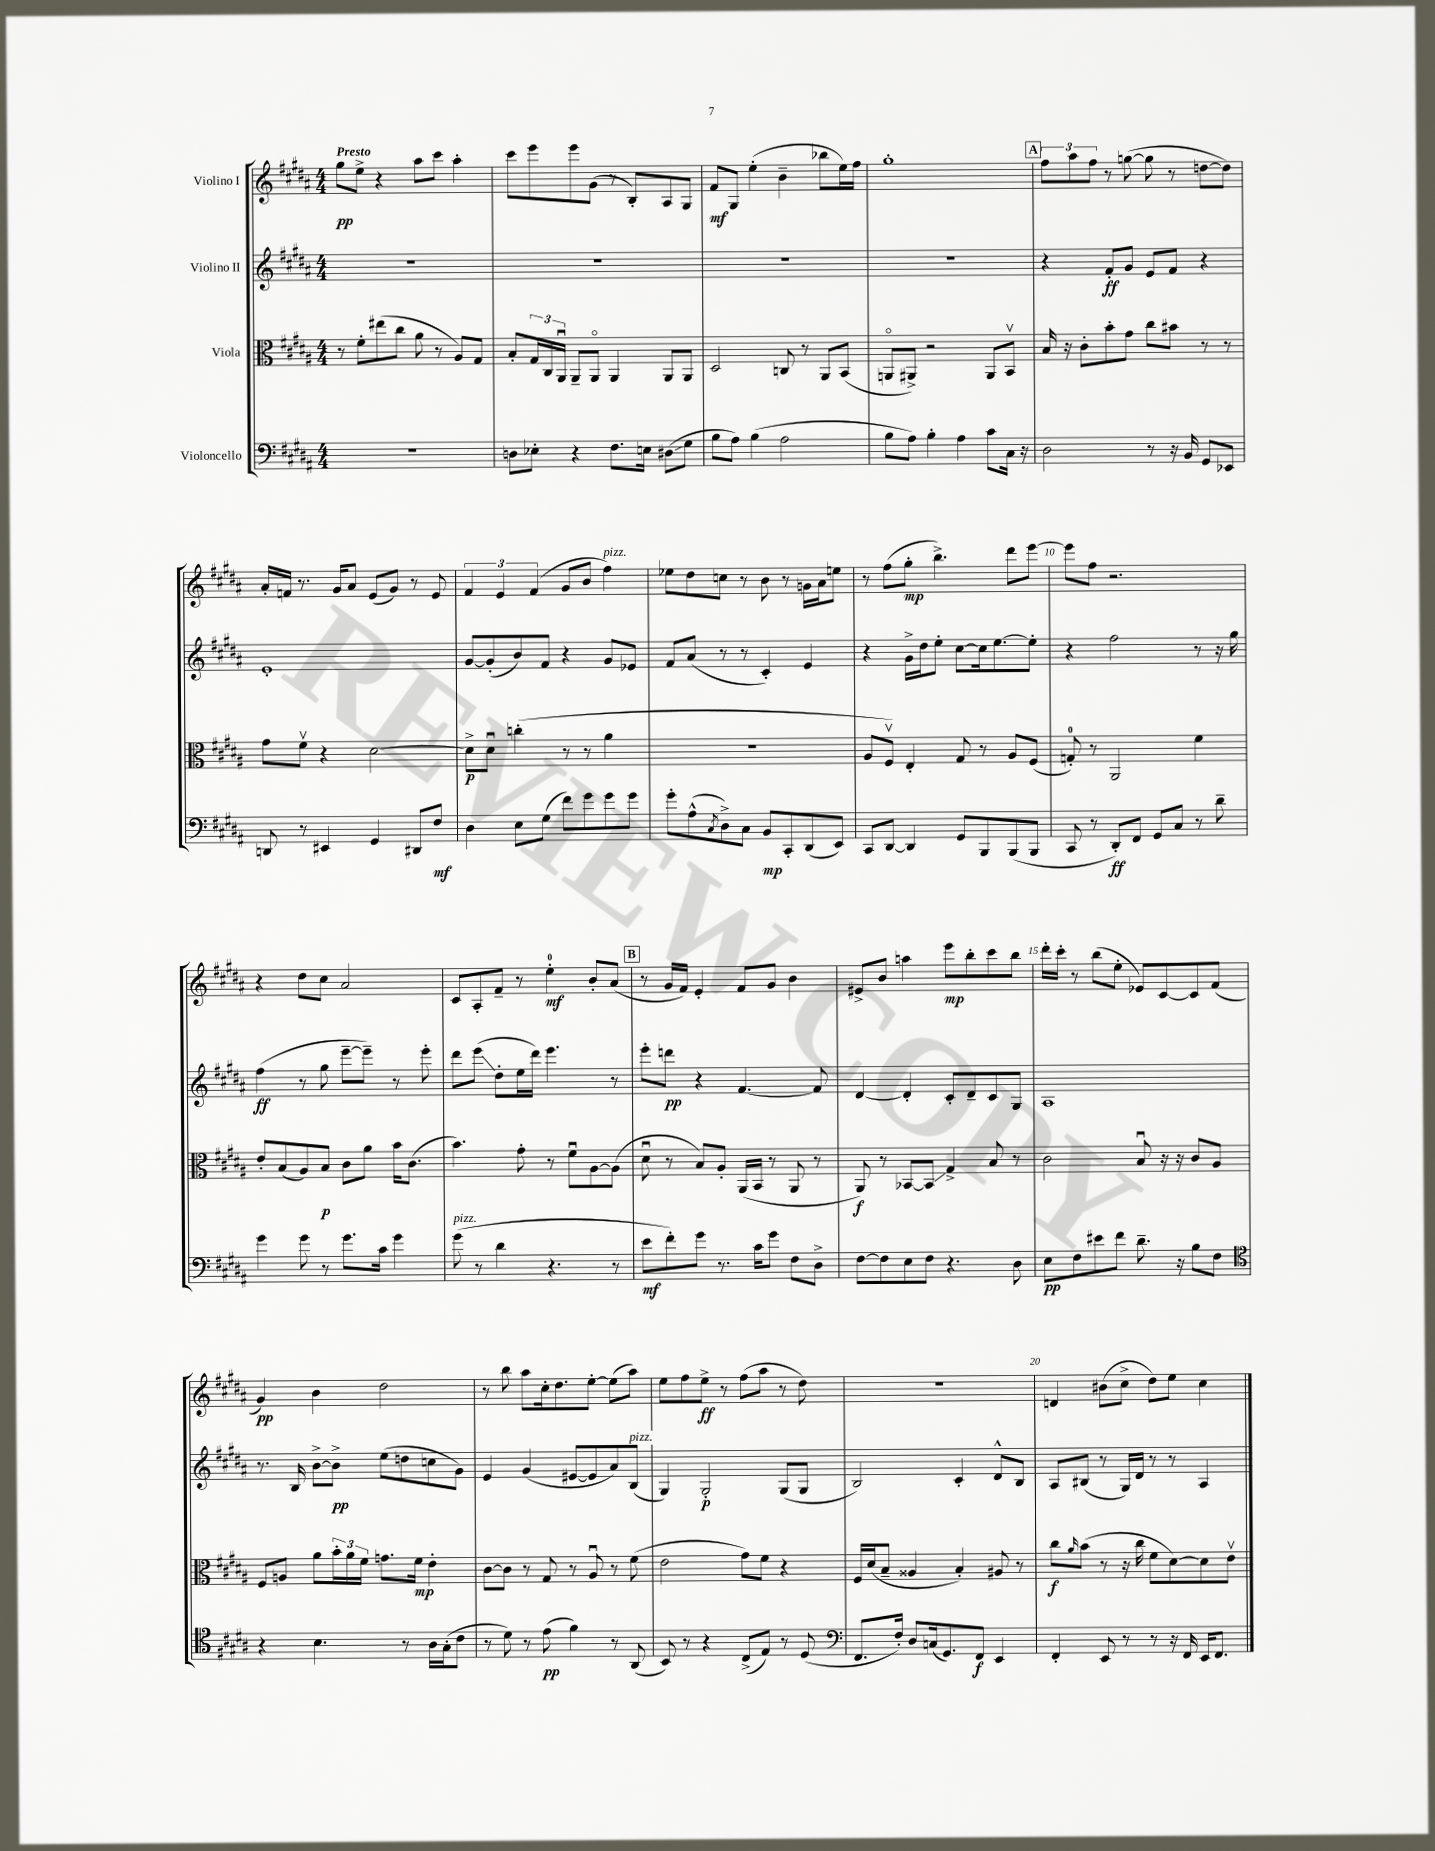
<<
\new StaffGroup <<
\new Staff = "s0" \with { instrumentName = "Violino I" } {
    \clef treble \key b \major \numericTimeSignature \time 4/4 \tempo "Presto"
    gis''8\pp e''8-> r4 ais''8 cis'''8 ais''4-. |
    cis'''8 e'''8 e'''8 gis'8( r8 b8-.) ais8 gis8 |
    fis'8\mf gis8 e''4-.( b'4-- bes''8 e''16) fis''16 |
    gis''1-. |
    \mark \markup { \box "A" } \tuplet 3/2 { fis''8 ais''8 fis''8 } r8 g''8~( g''8 r8 d''8~ d''8) |
    ais'16-. f'16 r8. gis'16 ais'8 e'8( gis'8) r8 e'8 |
    \tuplet 3/2 { fis'4 e'4 fis'4( } gis'8 b'8 fis''4^\markup { \italic "pizz." }) |
    ees''8 dis''8 c''8 r8 b'8 r8 g'16 ais'16 e''8 |
    r8 fis''8( gis''8-.\mp b''4.->) dis'''8 e'''8~ |
    e'''8 fis''8 r2. |
    r4 dis''8 cis''8 ais'2 |
    cis'8 ais8-. fis'8-- r8 e''4-0-.\mf b'8-. ais'8( |
    \mark \markup { \box "B" } r8 gis'16 fis'16) e'4-. fis'8 gis'8 b'4 |
    eis'8-> b'8 a''4 e'''8\mp b''8-. cis'''8 b''8 |
    dis'''16-. cis'''16-. r8 b''8( e''8-. ees'8) cis'8~ cis'8 fis'8( |
    gis'4\pp) b'4 dis''2 |
    r8 b''8 ais''8 cis''16-. dis''8. e''8~-. e''8( ais''8) |
    e''8 fis''8 e''8->\ff r8 fis''8( ais''8 r8 dis''8) |
    R1 |
    d'4 bis'8( cis''8-> dis''8) e''8 cis''4 \bar "|." |
}
\new Staff = "s1" \with { instrumentName = "Violino II" } {
    \clef treble \key b \major \numericTimeSignature \time 4/4
    R1 |
    R1 |
    R1 |
    R1 |
    \mark \markup { \box "A" } r4 fis'8-.\ff gis'8 e'8 fis'8 r4 |
    e'1-. |
    gis'8~ gis'8-.( b'8) fis'8 r4 gis'8 ees'8 |
    fis'8 ais'8( r8 r8 cis'4-.) e'4 |
    r4 gis'16-> dis''16 e''8-. cis''8~ cis''16 e''8.~ e''8-. |
    r4 fis''2 r8 r16 gis''16 |
    fis''4\ff( r8 gis''8 e'''8~-- e'''8--) r8 e'''8-. |
    dis'''8 e'''8\glissando( dis''8-. e''16 dis'''16) e'''4. r8 |
    \mark \markup { \box "B" } e'''8-. d'''8\pp r4 fis'4.~ fis'8 |
    dis'4~ dis'4-. cis'8-. dis'8-- cis'8 gis8 |
    ais1 |
    r8. b16 b'8~-> b'8->\pp e''8( d''8 c''8 gis'8) |
    e'4 gis'4( eis'8~ eis'8 ais'8) b8^\markup { \italic "pizz." }( |
    gis4) gis2-.\p gis8( gis8 |
    b2) cis'4-. dis'8-^ b8 |
    ais8 bis8( r8 gis16) dis'16 r8 r8 ais4 \bar "|." |
}
\new Staff = "s2" \with { instrumentName = "Viola" } {
    \clef alto \key b \major \numericTimeSignature \time 4/4
    r8 fis'8-. eis''8( cis''8 ais'8 r8 ais8) gis8 |
    b8-. \tuplet 3/2 { gis16 cis16 ais,16\downbow } ais,8-- ais,8\flageolet ais,4 ais,8 ais,8 |
    dis2 c8 r8 ais,8 b,8( |
    a,8\flageolet ais,8->) r2 ais,8 b,8\upbow |
    \mark \markup { \box "A" } b16 r16 cis'8-. b'8-. gis'8 cis''8 bis'8 r8 r8 |
    gis'8 fis'8\upbow r4 dis'2~ |
    dis'8->\p dis'8\downbow c''4-.( r8 r8 ais'4 |
    r1 |
    ais8 fis8\upbow) e4-. gis8 r8 ais8 fis8( |
    g8-0-.) r8 ais,2 fis'4 |
    e'8-. b8( ais8) b8\p cis'8 ais'8 b'16 cis'8.( |
    b'4.) gis'8-. r8 fis'8\downbow ais8~ ais8( |
    \mark \markup { \box "B" } dis'8\downbow r8 b8) ais8-. ais,16( b,16 r8 ais,8 r8 |
    ais,8\f) r8 bes,8~ bes,8\glissando gis4-> b8 r8 |
    cis'2 b8\downbow r16 r16 cis'8 ais8 |
    fis8 a8 ais'8 \tuplet 3/2 { b'16-. ais'16 fis'16 } g'8. fis'16\mp e'4-. |
    cis'8~ cis'8 r8 gis8 r8 ais8\downbow r8 fis'8( |
    e'2 gis'8) fis'8 r4 |
    fis16 dis'16( b8-- aisis4 b4-.) ais8 r8 |
    cis''8\f \grace { ais'16 } b'8( r8 r16 cis''16 fis'8 dis'8~) dis'8 e'8\upbow \bar "|." |
}
\new Staff = "s3" \with { instrumentName = "Violoncello" } {
    \clef bass \key b \major \numericTimeSignature \time 4/4
    R1 |
    d8 ees8-. r4 fis8. e16 dis8\glissando( gis8 |
    b8 ais8) b4( ais2 |
    b8 ais8) b4-. ais4 cis'8 cis16 r16 |
    \mark \markup { \box "A" } dis2 r8 r16 b,16 gis,8 ees,8 |
    d,8 r8 eis,4 gis,4 dis,8 fis8\mf |
    dis4 e8 gis8( fis'8) gis'8 gis'8 gis'8 |
    gis'8-. ais8-^( \acciaccatura { cis8 } dis8->) cis8 b,8\mp cis,8-. dis,8( e,8) |
    cis,8 dis,8~ dis,4 gis,8 b,,8 b,,8( b,,8 |
    cis,8 r8 dis,8-.\ff) fis,8 gis,8 cis8 r8 dis'8-- |
    gis'4 gis'8 r8 gis'8. cis'16 gis'4 |
    gis'8^\markup { \italic "pizz." }( r8 dis'4 r4. r8 |
    \mark \markup { \box "B" } e'8\mf fis'8-.) gis'8 r8. cis'16 gis'8 fis8 dis8-> |
    fis8~ fis8 e8 fis8 r4. dis8 |
    e8\pp fis8 eis'8 fis'8 dis'8.-- r16 b8 fis8 |
    \clef tenor r4 b4. r8 ais16 gis16-.( cis'8 |
    r8 dis'8) r8 e'8\pp( fis'4) r8 ais,8( |
    b,8) r8 r4 cis8->( e8) r8 dis8( |
    \clef bass fis,8. fis16-.) dis8 c16( gis,8.) fis,8\f e,4 |
    fis,4-. e,8 r8 r8 r16 fis,16 e,16 fis,8. \bar "|." |
}
>>
>>
\layout { \context { \Score \override BarNumber.break-visibility = ##(#f #t #t) barNumberVisibility = #(every-nth-bar-number-visible 5) } }
